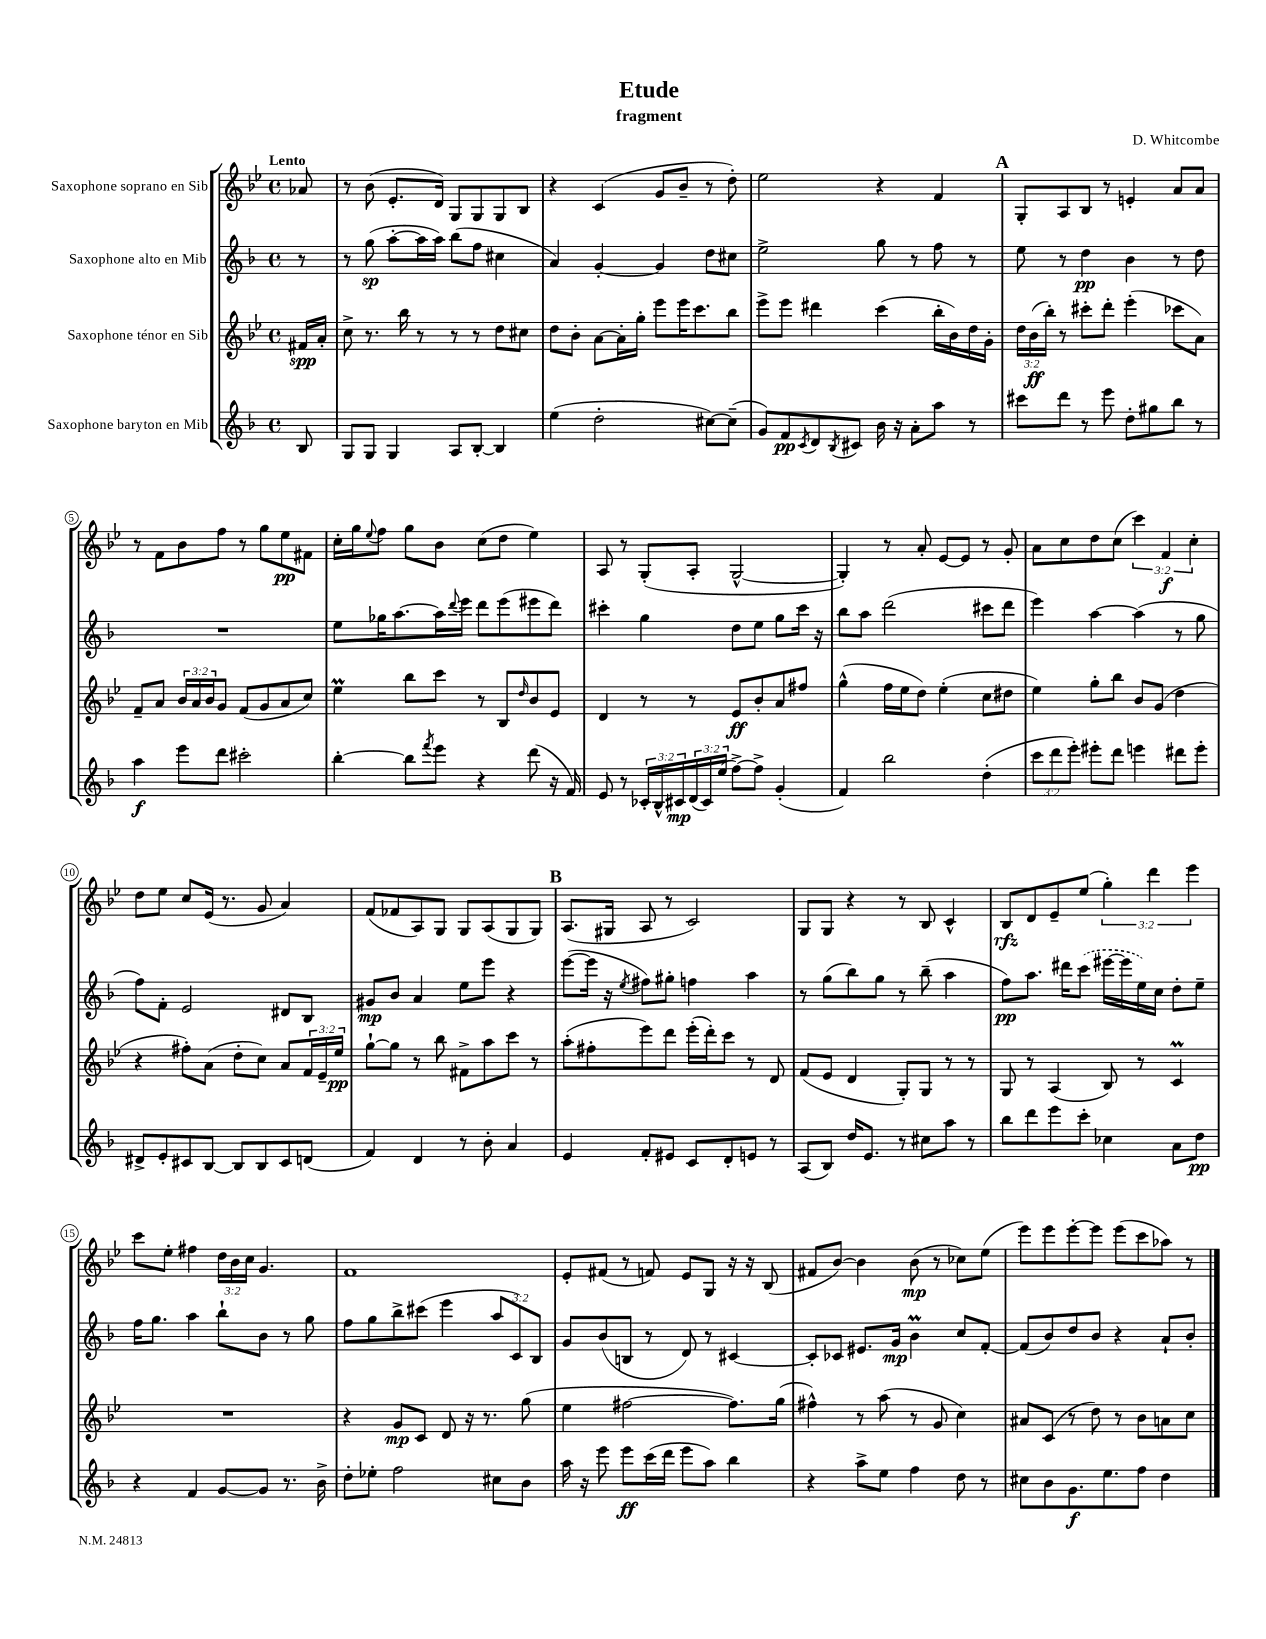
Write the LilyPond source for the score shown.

\header { title = "Etude" composer = "D. Whitcombe" subtitle = "fragment" }
<<
\new StaffGroup <<
\new Staff = "s0" \with { instrumentName = "Saxophone soprano en Sib" } {
    \clef treble \key bes \major \defaultTimeSignature \time 4/4 \override Staff.TupletNumber.text = #tuplet-number::calc-fraction-text \partial 8 \tempo "Lento"
    aes'8 |
    r8 bes'8( ees'8.-. d'16) g8 g8 g8 bes8 |
    r4 c'4( g'8 bes'8-- r8 d''8-.) |
    ees''2 r4 f'4 |
    \mark \markup { \bold "A" } g8-. a8 bes8 r8 e'4-. a'8 a'8 |
    r8 f'8 bes'8 f''8 r8 g''8 ees''8\pp fis'8 |
    c''16-. g''16 \appoggiatura { ees''8 } f''8 g''8 bes'8 c''8( d''8 ees''4) |
    a8 r8 g8-.( a8-. g2~-^ |
    g4-.) r8 a'8-. ees'8~ ees'8 r8 g'8-. |
    a'8 c''8 d''8 c''8( \tuplet 3/2 { c'''4) f'4\f c''4-. } |
    d''8 ees''8 c''8 ees'16( r8. g'8 a'4) |
    f'8( fes'8 a8) g8 g8 a8( g8 g8) |
    \mark \markup { \bold "B" } a8.( gis16 a8 r8 c'2) |
    g8 g8 r4 r8 bes8 c'4-^ |
    bes8\rfz d'8 ees'8-- ees''8( \tuplet 3/2 { g''4-.) d'''4 ees'''4 } |
    c'''8 ees''8-. fis''4 \tuplet 3/2 { d''16 bes'16 c''16 } g'4. |
    f'1 |
    ees'8-. fis'8( r8 f'8) ees'8 g8 r16 r16 bes8( |
    fis'8 bes'8~) bes'4 bes'8\mp( r8 ces''8) ees''8( |
    ees'''8) ees'''8 ees'''8~-. ees'''8 ees'''8( c'''8 aes''8) r8 \bar "|." |
}
\new Staff = "s1" \with { instrumentName = "Saxophone alto en Mib" } {
    \clef treble \key f \major \defaultTimeSignature \time 4/4 \override Staff.TupletNumber.text = #tuplet-number::calc-fraction-text \partial 8
    r8 |
    r8 g''8\sp( a''8~-. a''16 a''16) bes''8( f''8 cis''4 |
    a'4) g'4~-. g'4 d''8 cis''8 |
    e''2-> g''8 r8 f''8 r8 |
    \mark \markup { \bold "A" } e''8 r8 d''4\pp bes'4 r8 d''8 |
    R1 |
    e''8 ges''16 a''8.~ a''16 \appoggiatura { d'''8 } e'''16 d'''8 e'''8( eis'''8 d'''8) |
    cis'''4-. g''4 d''8 e''8 g''8 cis'''16 r16 |
    bes''8 a''8 d'''2( cis'''8 d'''8 |
    e'''4) a''4~ a''4( r8 g''8 |
    f''8) f'8-. e'2 dis'8 bes8 |
    gis'8\mp bes'8 a'4 e''8 e'''8 r4 |
    \mark \markup { \bold "B" } e'''8~( e'''16 r16 \acciaccatura { e''8 } fis''8) gis''8-. f''4 a''4 |
    r8 g''8( bes''8) g''8 r8 bes''8--( a''4 |
    f''8\pp) a''8. dis'''16 \once \slurDashed c'''8( eis'''16~ eis'''16 e''16) c''16 d''8-. e''8-- |
    f''16 g''8. a''4 bes''8-! bes'8 r8 g''8 |
    f''8 g''8 bes''8-> cis'''8( e'''4 \tuplet 3/2 { a''8 c'8) bes8 } |
    g'8 bes'8( b8 r8 d'8) r8 cis'4~ |
    cis'8-. ces'8 eis'8. g'16\mp bes'4\prall c''8 f'8~-. |
    f'8( bes'8) d''8 bes'8 r4 a'8-! bes'8-. \bar "|." |
}
\new Staff = "s2" \with { instrumentName = "Saxophone ténor en Sib" } {
    \clef treble \key bes \major \defaultTimeSignature \time 4/4 \override Staff.TupletNumber.text = #tuplet-number::calc-fraction-text \partial 8
    fis'16\spp a'16-. |
    c''8-> r8. bes''16 r8 r8 r8 d''8 cis''8 |
    d''8 bes'8-. a'8~ a'16-. g''16-. ees'''8 ees'''16 c'''8. bes''8 |
    ees'''8-> ees'''8 dis'''4 c'''4( bes''16-. bes'16) d''16 g'16-. |
    \mark \markup { \bold "A" } \tuplet 3/2 { d''16 bes'16\ff( bes''16-.) } r8 cis'''8-. d'''8-. ees'''4-.( ces'''8 a'8) |
    f'8-- a'8 \tuplet 3/2 { bes'16 a'16 bes'16 } g'8 f'8( g'8 a'8 c''8) |
    ees''4\prall bes''8 c'''8 r8 bes8 \grace { d''16 } bes'8 ees'8 |
    d'4 r8 r8 ees'8\ff bes'8-. a'8 fis''8 |
    g''4-^( f''16 ees''16 d''8) ees''4-.( c''8 dis''8 |
    ees''4) g''8-. bes''8 bes'8 g'8( d''4 |
    r4 fis''8-.) a'8( d''8-. c''8) a'8 \tuplet 3/2 { f'16 ees'16-- ees''16\pp } |
    g''8~-! g''8 r8 bes''8 fis'8-> a''8 c'''8 r8 |
    \mark \markup { \bold "B" } a''8-.( fis''8-. ees'''8) d'''8 ees'''16-.( d'''16-.) c'''8 r8 d'8 |
    f'8( ees'8 d'4 g8-.) g8 r8 r8 |
    g8 r8 a4( bes8) r8 c'4\prall |
    R1 |
    r4 g'8\mp c'8 d'8 r16 r8. g''8( |
    ees''4 fis''2~ fis''8.) g''16( |
    fis''4-^) r8 a''8( r8 g'8 c''4) |
    ais'8 c'8( r8 d''8) r8 bes'8 a'8 c''8 \bar "|." |
}
\new Staff = "s3" \with { instrumentName = "Saxophone baryton en Mib" } {
    \clef treble \key f \major \defaultTimeSignature \time 4/4 \override Staff.TupletNumber.text = #tuplet-number::calc-fraction-text \partial 8
    bes8 |
    g8 g8 g4 a8 bes8~-. bes4 |
    e''4( d''2-. cis''8~) cis''8--( |
    g'8) f'8\pp \acciaccatura { c'8 } d'8 \acciaccatura { bes8 } cis'8 bes'16 r16 a'8-. a''8 r8 |
    \mark \markup { \bold "A" } cis'''8 d'''8 r8 e'''8 d''8-. gis''8 bes''8 r8 |
    a''4\f e'''8 d'''8 cis'''2-. |
    bes''4~-. bes''8 \acciaccatura { f'''8 } e'''8 r4 d'''8( r16 f'16) |
    e'8 r8 \tuplet 3/2 { ces'16-. bes16-^ cis'16\mp } \tuplet 3/2 { d'16( cis'16) e''16( } f''8~->) f''8-> g'4-.( |
    f'4) bes''2 d''4-.( |
    \tuplet 3/2 { c'''8 d'''8 e'''8-.) } eis'''8-. d'''8 e'''4 dis'''8 e'''8-. |
    dis'8-> e'8-. cis'8 bes8~ bes8 bes8 cis'8 d'8( |
    f'4) d'4 r8 bes'8-. a'4 |
    \mark \markup { \bold "B" } e'4 f'8-. eis'8 c'8 d'8-. e'8 r8 |
    a8( bes8) d''16 e'8. r8 cis''8 a''8 r8 |
    bes''8 d'''8 e'''8 c'''8-. ces''4 a'8 d''8\pp |
    r4 f'4 g'8~ g'8 r8. bes'16-> |
    d''8-. ees''8-. f''2 cis''8 bes'8 |
    a''16 r16 e'''8 e'''8\ff c'''16( d'''16 e'''8 a''8) bes''4 |
    r4 a''8-> e''8 f''4 d''8 r8 |
    cis''8 bes'8 g'8.\f e''8. f''8 d''4 \bar "|." |
}
>>
>>
\layout { \context { \Score \override BarNumber.stencil = #(make-stencil-circler 0.1 0.3 ly:text-interface::print) } }
